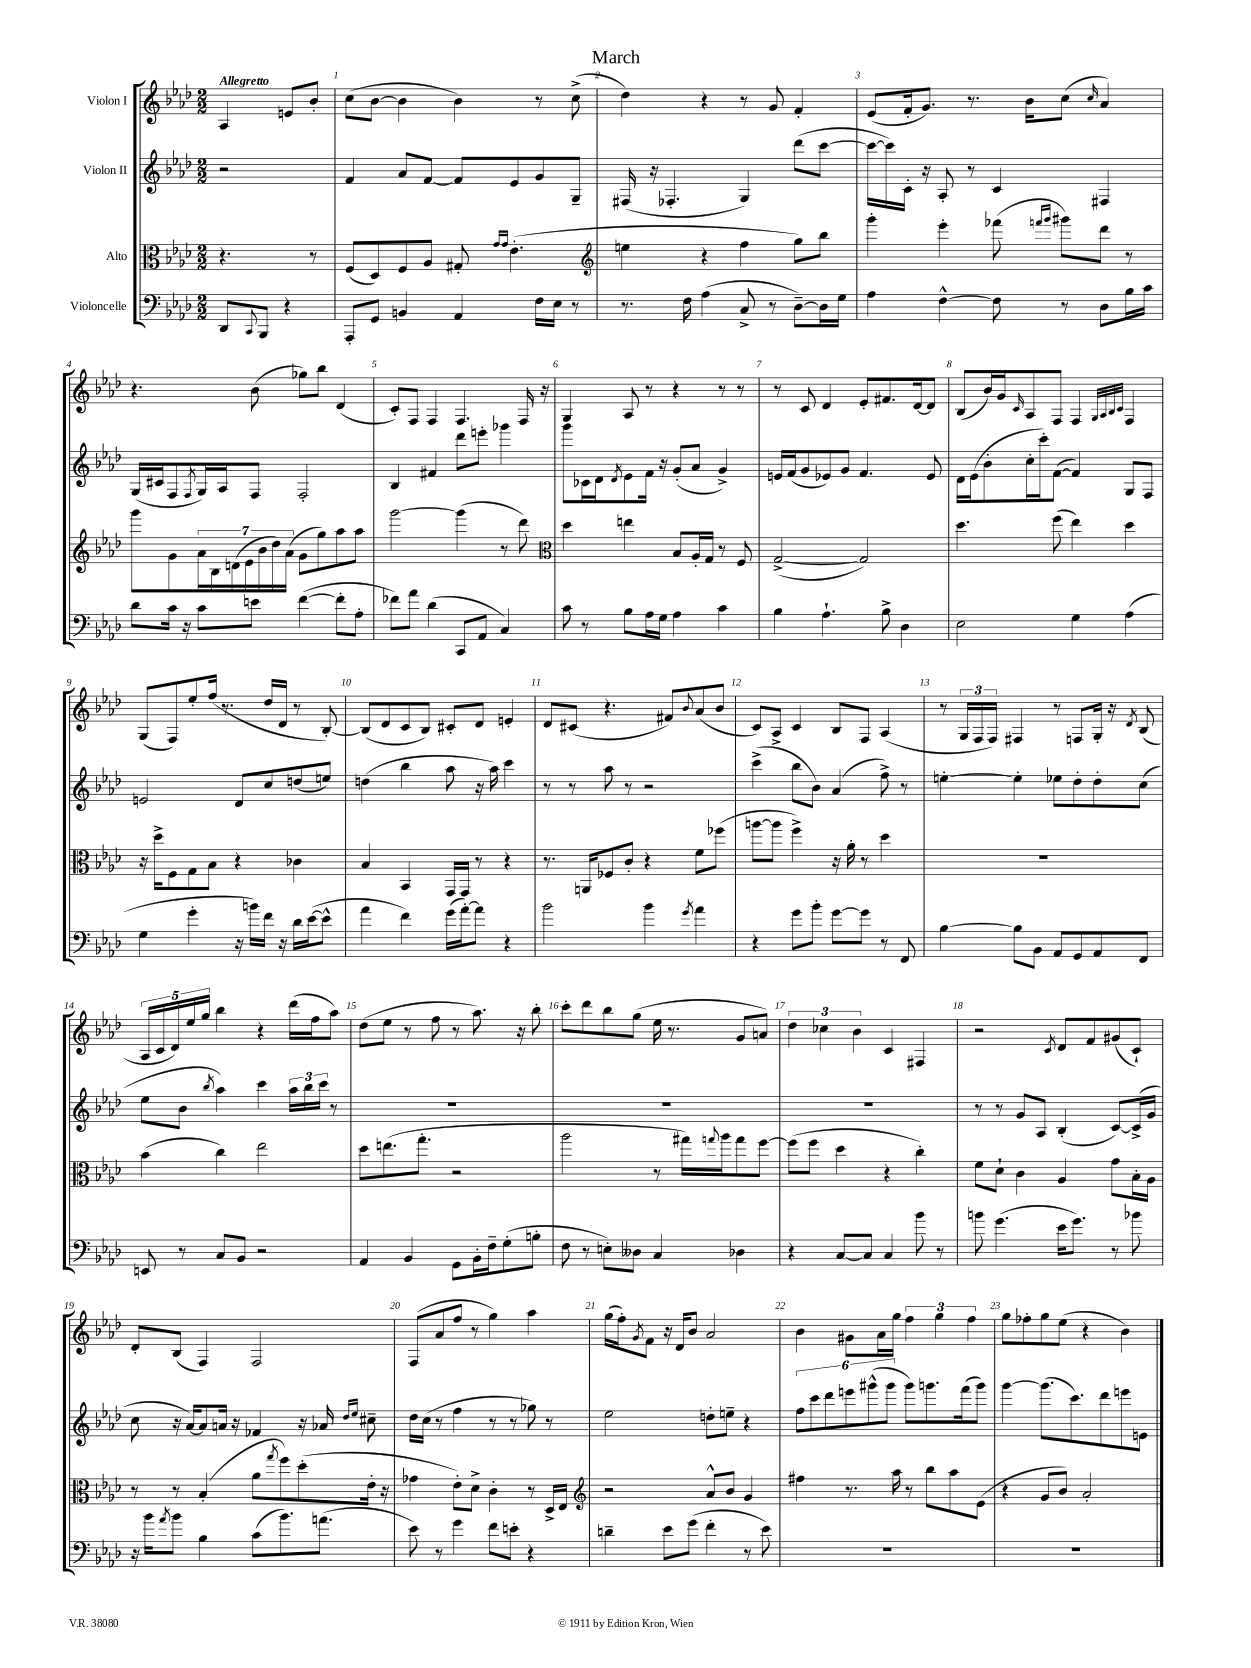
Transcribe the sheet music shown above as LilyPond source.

\header { title = "March" }
<<
\new StaffGroup <<
\new Staff = "s0" \with { instrumentName = "Violon I" } {
    \clef treble \key aes \major \numericTimeSignature \time 2/2 \partial 2 \tempo "Allegretto"
    aes4 e'8 bes'8-. |
    c''8( bes'8~ bes'4 bes'4) r8 c''8->( |
    des''4) r4 r8 g'8 f'4-. |
    ees'8( f'16-. g'8.) r8. bes'16 c''8( \grace { c''16 } aes'4) |
    r4. bes'8( ges''8) bes''8 des'4( |
    c'8-.) f8 f4 f4. f16 r16 |
    g4 aes8 r8 r4 r8 r8 |
    r8 c'8 des'4 ees'8-. fis'8. des'16~ des'8 |
    bes8( bes'16) g'16 \grace { c'16 } aes8 f8 f4 \grace { g32 aes32 bes32 c'32 } f4 |
    g8( f8) ees''8-. f''16( r8. des''16 des'16 r8 bes8~-.) |
    bes8( des'8 c'8 bes8) cis'8-. des'8 e'4-. |
    des'8 cis'8( r4. fis'8) \appoggiatura { bes'8 } aes'8( bes'8 |
    c'8) aes8-> c'4 bes8 f8 aes4( |
    r8 \tuplet 3/2 { g16 f16 f16) } fis4 r8 f8 g16-. r16 \acciaccatura { des'8 } bes8( |
    \tuplet 5/4 { aes16 c'16 des'16) ees''16 g''16 } bes''4 r4 des'''16( f''16 aes''8) |
    des''8( ees''8 r8 f''8 r8 aes''8.) r16 bes''8-. |
    c'''8-. des'''8 bes''8 g''8( ees''16 r8. g'8 a'8) |
    \tuplet 3/2 { des''4 ces''4 bes'4 } c'4 fis4 |
    r2 \acciaccatura { c'8 } des'8 f'8 gis'8( c'8-!) |
    des'8-. bes8( f4) f2 |
    f8( aes'8 f''8 r8 g''4) aes''4 |
    g''16( f''16-.) \acciaccatura { g'8 } f'8 r16 des'16 bes'8 aes'2 |
    bes'4 gis'8 aes'16 g''16 \tuplet 3/2 { f''4 g''4 f''4 } |
    g''8 fes''8-. g''8 ees''8( r4 bes'4) \bar "|." |
}
\new Staff = "s1" \with { instrumentName = "Violon II" } {
    \clef treble \key aes \major \numericTimeSignature \time 2/2 \partial 2
    r2 |
    f'4 aes'8 f'8~ f'8 ees'8 g'8 g8-- |
    fis16( r16 fes4.-. g4) des'''8( c'''8~ |
    c'''16~ c'''16) c'16-. r16 aes8-. r8 c'4 fis4 |
    g16( cis'16 f8 \acciaccatura { f8 } g16) aes16 f8 f2-. |
    bes4 fis'4 des'''8 e'''8-. ges'''4 |
    g'''8 ces'16 des'16 \acciaccatura { des'8 } ees'8 f'16 r16 g'8-.( aes'8 g'4->) |
    e'16 f'16( g'8 ees'8) g'8 f'4. ees'8 |
    des'16 ees'16( bes'8-. c''16-. c'''16-.) f'8~( f'4) g8 f8 |
    e'2 des'8 c''8 d''8( e''8) |
    d''4( bes''4 aes''8 r16 aes''16) c'''4 |
    r8 r8 aes''8 r8 r2 |
    c'''4->( bes''8 bes'8) aes'4( f''8->) r8 |
    e''4~-. e''4-. ees''8 des''8-. des''8-. c''8( |
    ees''8 bes'8 \acciaccatura { bes''8 } aes''4) c'''4 \tuplet 3/2 { aes''16 bes''16 c'''16 } r8 |
    R1 |
    R1 |
    R1 |
    r8 r8 g'8 aes8 bes4-.( c'8~) c'16->( g'16 |
    c''8 r16 aes'16~) aes'8 a'16 r16 fes'4 r16 aes'16 \grace { des''16 ees''16 } cis''8-- |
    des''16 c''16( r8 f''4 r8 r8 ges''8) r8 |
    ees''2 d''8-. e''8-- r4 |
    \tuplet 6/4 { f''8 c'''8 des'''8 e'''8 gis'''8-^( gis'''8 } gis'''8) g'''8. f'''16( g'''8) |
    g'''4~ g'''8.( c'''8.) des'''8 e'''8 e'8 \bar "|." |
}
\new Staff = "s2" \with { instrumentName = "Alto" } {
    \clef alto \key aes \major \numericTimeSignature \time 2/2 \partial 2
    r4. r8 |
    f8( des8) f8 aes8 gis8-. \grace { g'16 g'16 } ees'4.-.( |
    \clef treble e''4 r4 f''4 g''8) bes''8 |
    g'''4-. ees'''4-. fes'''8( \grace { f'''16 g'''16 } gis'''8) des'''8 r8 |
    g'''8 g'8 \tuplet 7/4 { aes'16 bes16 d'16( ees'16 bes'16 des''16) aes'16( } g'8 g''8) aes''8 aes''8 |
    g'''2~ g'''4( r8 des'''8) |
    \clef alto des''4 e''4 bes8 aes16-. g16 r8 f8 |
    g2~->( g2) |
    des''4. f''8( ees''4) des''4 |
    r16 des''16-> f8 g8 bes8 r4 ces'4 |
    bes4 bes,4 g,16 g,16 r8 r4 |
    r8. a,16 fes8 c'8-. r4 f'8 fes''8( |
    a''8~ a''8 f''4->) r16 aes'16-. r8 des''4 |
    R1 |
    bes'4( c''4) ees''2 |
    des''8 e''8.( g''8.-. r2 |
    aes''2 r8 gis''16) \appoggiatura { g''8 } aes''16 g''8 f''8~ |
    f''8( f''8 des''4 r4 c''4-.) |
    f'8 des'8-! c'4 aes4 g'8 bes16-. aes16 |
    r8 r8 bes4-.( aes'8 \acciaccatura { g''8 } f''8) des''8-.( ees'16-. r16 |
    ges'4 ees'8-.) des'8-> c'4-. r8 des16-> ees16 |
    \clef treble r2 aes'8-^ bes'8 g'4 |
    fis''4 r8. aes''16 r8 bes''8 aes''8 ees'8( |
    r4 g'8 bes'8) aes'2-. \bar "|." |
}
\new Staff = "s3" \with { instrumentName = "Violoncelle" } {
    \clef bass \key aes \major \numericTimeSignature \time 2/2 \partial 2
    des,8 \appoggiatura { c,8 } bes,,8 r4 |
    aes,,8-. g,8 b,4 aes,4 f16 ees16 r8 |
    r8. f16 aes4( c8-> r8 des8~--) des16 g16 |
    aes4 f4~-^ f8 r8 des8 bes16 c'16 |
    des'8 c'16 r16 c'8 e'8 f'4~( f'8-. aes8-. |
    fes'8) aes'8 des'4( c,8 aes,8 c4) |
    c'8 r8 bes8 aes16 g16 aes4 c'4 |
    bes4 aes4.-! bes8-> des4 |
    ees2 g4 aes4( |
    g4 g'4-. r16 b'16) f'16 r16 des'16 ees'16~( ees'8-^ |
    aes'4 f'4) g'16( aes'16~-.) aes'8 r4 |
    bes'2 bes'4 \acciaccatura { g'8 } aes'4 |
    r4 g'8 bes'8-. g'8~ g'8 r8 f,8 |
    bes4~ bes8 bes,8 aes,8 g,8 aes,8 f,8 |
    e,8 r8 c8 bes,8 r2 |
    aes,4 bes,4 g,8 bes,16-. f16-- g8-.( b8-. |
    f8 r8 e8-.) deses8 c4 des4 |
    r4 c8~ c8 c4 bes'8 r8 |
    b'8 g'4.( ees'16 g'8.) r8 bes'8 |
    r16 bes'16 \acciaccatura { aes'8 } bes'8 bes4 c'8( bes'8.) a'8.( |
    ees'8) r8 g'4 f'8 e'8-. r4 |
    d'4-- ees'8 g'8( f'4-. r8 ees'8) |
    R1 |
    R1 \bar "|." |
}
>>
>>
\layout { \context { \Score \override BarNumber.break-visibility = ##(#f #t #t) barNumberVisibility = #all-bar-numbers-visible } }
